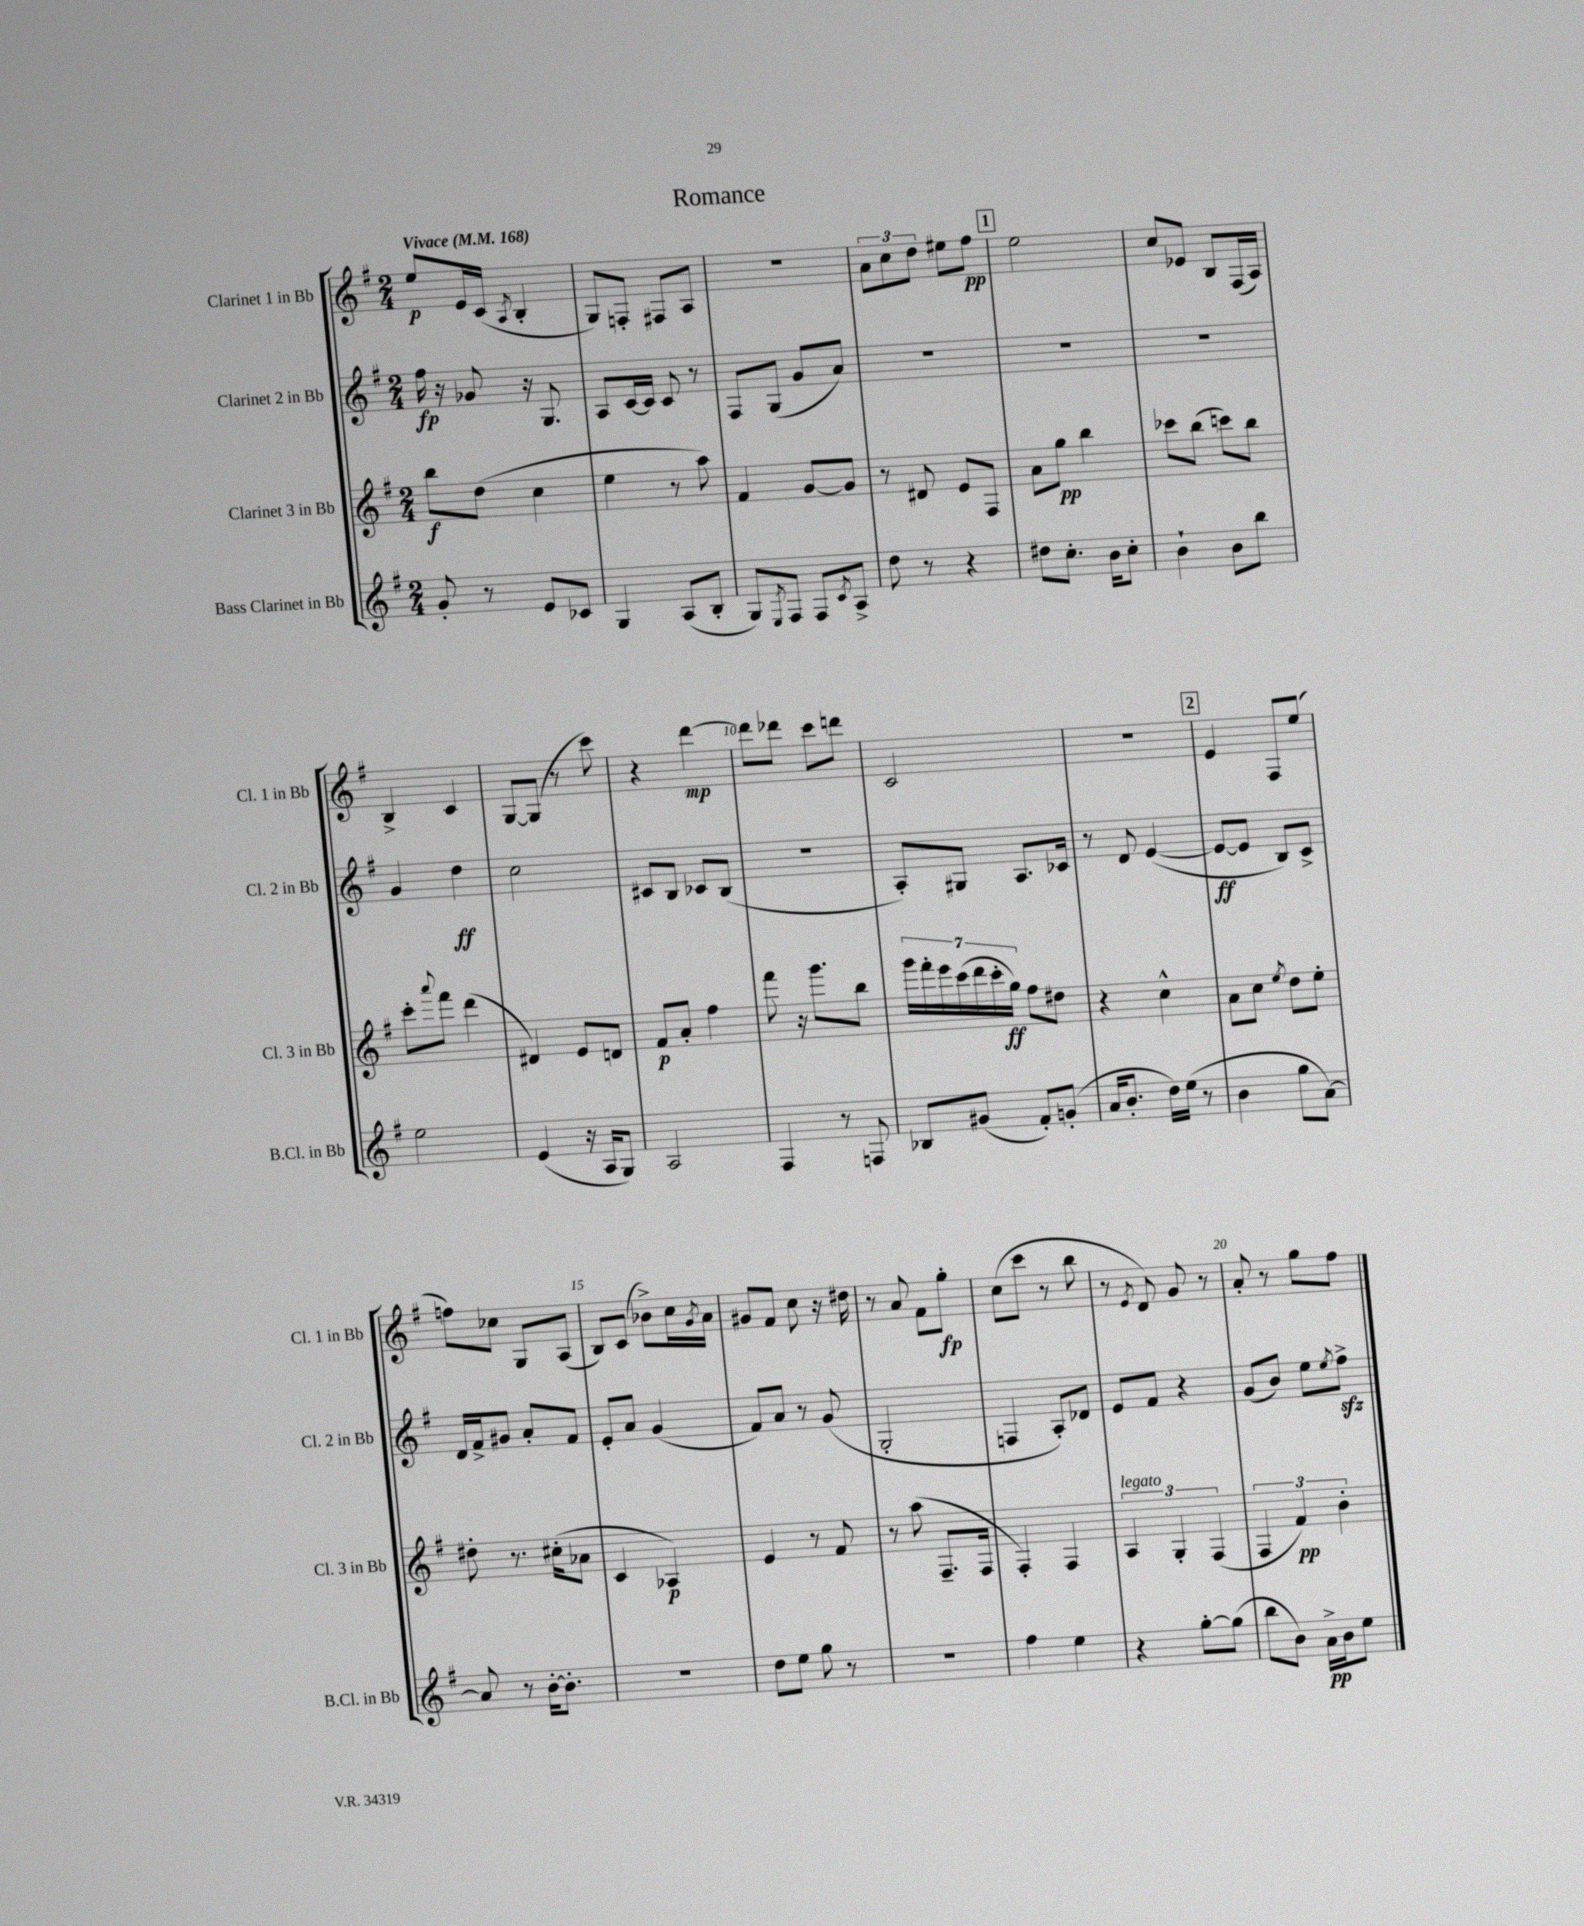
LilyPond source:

\header { title = "Romance" }
<<
\new StaffGroup <<
\new Staff = "s0" \with { instrumentName = "Clarinet 1 in Bb" shortInstrumentName = "Cl. 1 in Bb" } {
    \clef treble \key g \major \numericTimeSignature \time 2/4 \tempo "Vivace" 4 = 168
    e''8\p e'16 c'16( \acciaccatura { a8 } b4-. |
    g8) f8-. fis8 a8 |
    r2 |
    \tuplet 3/2 { a'8 c''8 d''8 } eis''8 fis''8\pp |
    \mark \markup { \box "1" } e''2 |
    c''8 ees'8 b8 fis16( a16) |
    b4-> c'4 |
    g8~ g8( r8 c'''8) |
    r4 d'''4~\mp |
    d'''8 des'''8 c'''8 d'''8 |
    c'2 |
    r2 |
    \mark \markup { \box "2" } e'4 fis8 e''8( |
    f''8) ces''8 g8 a8( |
    b8) c'8( bes'8->) c''16 \acciaccatura { g'8 } a'16 |
    gis'8 fis'8 c''8 r16 dis''16 |
    r8 a'8 fis'8 g''8-.\fp |
    c''8( c'''8 r8 b''8 |
    r8 \acciaccatura { e'8 } d'8) g'8 r8 |
    a'8-. r8 g''8 fis''8 \bar "|." |
}
\new Staff = "s1" \with { instrumentName = "Clarinet 2 in Bb" shortInstrumentName = "Cl. 2 in Bb" } {
    \clef treble \key g \major \numericTimeSignature \time 2/4
    fis''16\fp r16 ges'8 r16 g8. |
    a8 c'16~ c'16 c'8 r8 |
    fis8 g8( g'8 a'8) |
    R2 |
    \mark \markup { \box "1" } R2 |
    R2 |
    g'4 d''4\ff |
    c''2 |
    cis'8 b8 ces'8 b8( |
    R2 |
    a8-.) gis8 a8. ces'16 |
    r8 d'8 e'4~( |
    \mark \markup { \box "2" } e'8~\ff e'8 b8) c'8-> |
    d'16 fis'16-> gis'8 a'8-. fis'8 |
    e'8-. a'8 g'4( |
    fis'8) a'8 r8 g'8( |
    g2-. |
    f4 a8-.) des'8 |
    e'8 fis'8 r4 |
    g'8( b'8) e''8 \acciaccatura { e''8 } fis''8->\sfz \bar "|." |
}
\new Staff = "s2" \with { instrumentName = "Clarinet 3 in Bb" shortInstrumentName = "Cl. 3 in Bb" } {
    \clef treble \key g \major \numericTimeSignature \time 2/4
    b''8\f d''8( c''4 |
    e''4 r8 a''8) |
    fis'4 g'8~ g'8 |
    r8 dis'8 e'8 fis8 |
    \mark \markup { \box "1" } a'8 g''8\pp b''4 |
    ces'''8 b''8( c'''8) b''8 |
    c'''8-. \appoggiatura { a'''8 } fis'''8 d'''4( |
    dis'4) e'8 d'8 |
    fis'8\p a'8-. fis''4 |
    fis'''8 r16 g'''8. b''8 |
    \tuplet 7/4 { g'''16 fis'''16-. e'''16 c'''16( d'''16 c'''16-. g''16\ff) } fis''8 dis''8 |
    r4 c''4-^ |
    \mark \markup { \box "2" } a'8 c''8 \acciaccatura { e''8 } d''8 e''8-. |
    dis''8-. r8. cis''16-.( aes'8 |
    c'4 aes4\p) |
    e'4 r8 fis'8 |
    r8 a''8( fis8.-- fis16 |
    fis4-.) fis4 |
    \tuplet 3/2 { a4^\markup { \italic "legato" } g4-. fis4( } |
    \tuplet 3/2 { fis4 fis'4\pp) b'4-. } \bar "|." |
}
\new Staff = "s3" \with { instrumentName = "Bass Clarinet in Bb" shortInstrumentName = "B.Cl. in Bb" } {
    \clef treble \key g \major \numericTimeSignature \time 2/4
    g'8-. r8 e'8 ces'8 |
    g4 a8( b8-. |
    g8) \acciaccatura { e8 } fis8 fis8 \acciaccatura { c'8 } a8-> |
    d''8 r8 r4 |
    \mark \markup { \box "1" } dis''8 c''8.-. b'16 c''8-. |
    b'4-! b'8 b''8 |
    e''2 |
    e'4( r16 a16 g8) |
    a2 |
    fis4 r8 f8 |
    bes8 gis'8( fis'8-.) g'8-.( |
    a'16 b'8.-. d''16) e''16( r8 |
    \mark \markup { \box "2" } b'4 g''8 a'8~) |
    a'8 r8 b'16~-. b'8.-. |
    r2 |
    d''8 e''8 g''8 r8 |
    R2 |
    fis''4 e''4 |
    r4 g''8~-. g''8( |
    b''8 b'8) a'16->\pp b'16 e''8 \bar "|." |
}
>>
>>
\layout { \context { \Score \override BarNumber.break-visibility = ##(#f #t #t) barNumberVisibility = #(every-nth-bar-number-visible 5) } }
